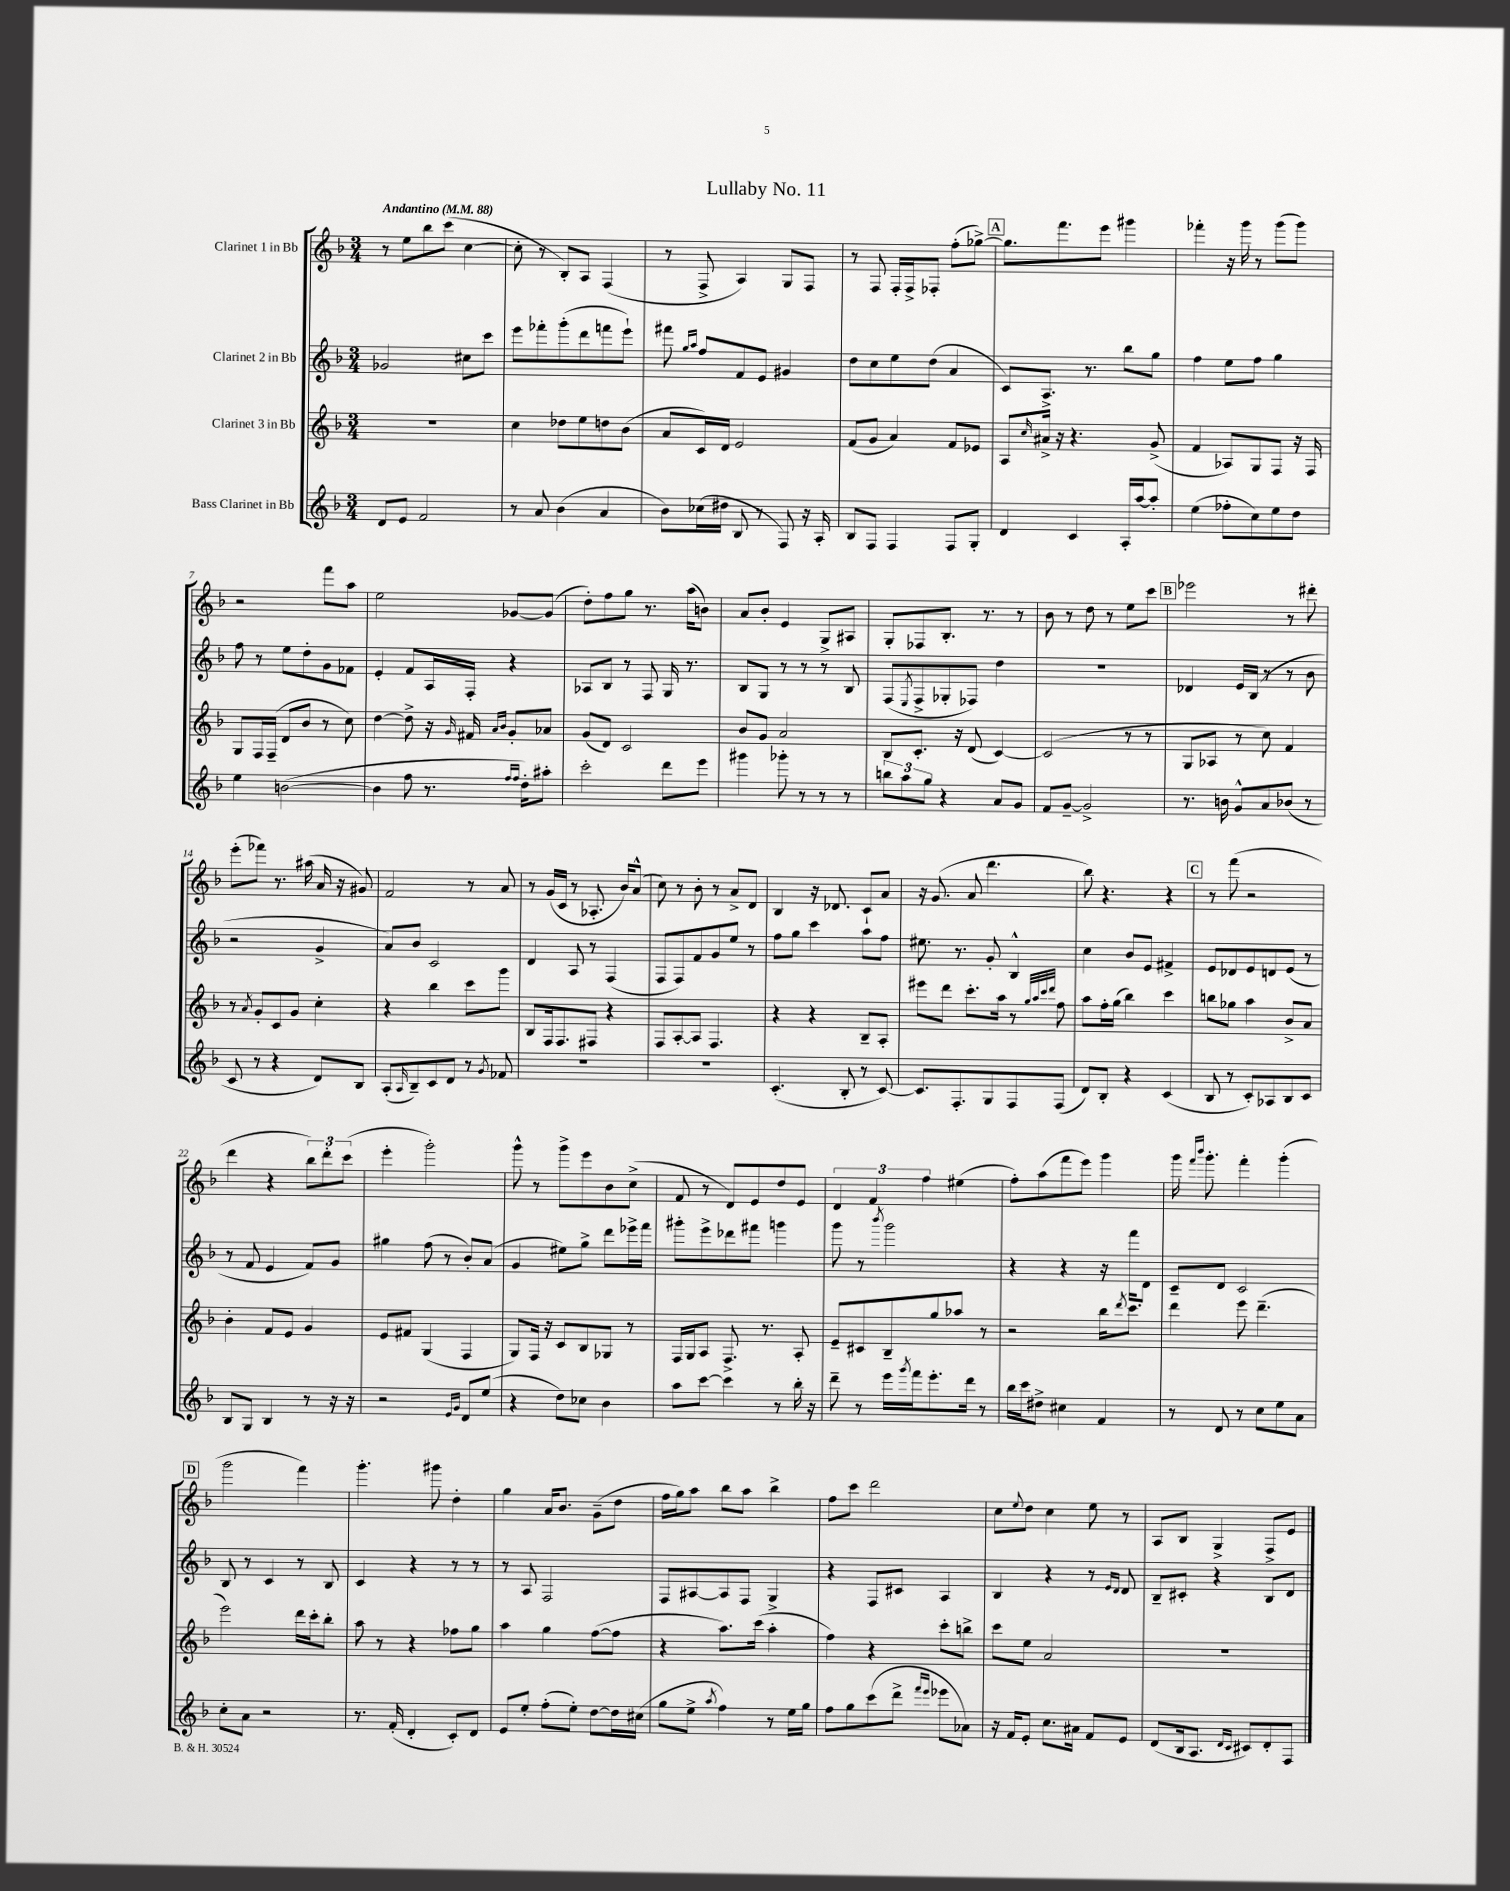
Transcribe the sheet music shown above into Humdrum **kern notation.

**kern	**kern	**kern	**kern
*staff4	*staff3	*staff2	*staff1
*clefG2	*clefG2	*clefG2	*clefG2
*k[b-]	*k[b-]	*k[b-]	*k[b-]
*M3/4	*M3/4	*M3/4	*M3/4
*MM88	*MM88	*MM88	*MM88
8d	2.r	2g-	8r
8e	.	.	8ee
2f	.	.	8bb-
.	.	.	(8ccc
.	.	8cc#	[4cc
.	.	8ccc	.
=	=	=	=
8r	4cc	8eee	8cc']
8a	.	8fff-'	8r
(4b-	8dd-	(8ggg'	8B-')
.	8ee	8ddd	8A
4a	8dd	8fff	(4F
.	(8b-	8eee`)	.
=	=	=	=
8b-)	8a	8fff#	8r
.	.	16qqgg	.
.	.	16qqaa	.
(16cc-	16c)	8ff	8F^
16dd#	16d	.	.
8B-	2e	8f	4A)
8r	.	8e	.
8F)	.	4g#	8G
16r	.	.	8F
16A'	.	.	.
=	=	=	=
8B-	(8f	8dd	8r
8F	8g	8cc	8F
4F	4a)	8ee	16F'
.	.	.	16F^
.	.	(8dd	8F-'
8F	8f	4a	(8ff'
8G'	8e-	.	[8gg-^)
=	=	=	=
4d	8A	8c)	8.gg-]
.	16qqcc	.	.
.	16a#^	8.A^	.
.	16r	.	8.fff
4c	4.r	.	.
.	.	8.r	.
.	.	.	8eee
16A'	.	8bb-	4ggg#
[16aa	.	.	.
8aa']	(8g^	8gg	.
=	=	=	=
(4ee	4f	4ff	4fff-'
8ff-'	8A-)	8ee	16r
.	.	.	16ggg
8cc)	8G	8ff	8r
8ee	8F	4gg	(8ggg
8dd	16r	.	8ggg)
.	16F	.	.
=	=	=	=
4ee	8G	8ff	2r
.	16F	8r	.
.	(16F~	.	.
([2b	8d	8ee	.
.	8b-	8dd'	.
.	8r	8g	8fff
.	8cc)	8f-	8aa
=	=	=	=
4b]	[4dd	4e'	2ee
8ff	8dd^]	8f	.
8.r	16r	16A	.
.	16qqg	.	.
.	16f#	16F'	.
.	16qqa	.	.
.	16qqb-	.	.
.	8g'	4r	[8g-
16qqff	.	.	.
16qqff	.	.	.
16dd')	.	.	.
8aa#'	8a-	.	(8g-]
=	=	=	=
2ccc'	(8g	8A-	8dd')
.	8d)	8B-	8ff
.	2c	8r	8gg
.	.	8F	8.r
8ddd	.	16G	.
.	.	8.r	(16aa
8eee	.	.	8b)
=	=	=	=
4ggg#	8b-	8B-	8a
.	8g	8G	8b-'
8ggg-'	2a	8r	4e
8r	.	8r	.
8r	.	8r	8G^
8r	.	8B-	8A#
=	=	=	=
12bb	8B-	(8F	8G'
12aa	.	.	.
.	.	8qE	.
.	8.c'	8F^	8F-
12gg	.	.	.
4r	.	8G-'	8.B-'
.	16r	.	.
.	(8d	8F-)	.
.	.	.	8.r
8a	[4c)	4dd	.
8g	.	.	8r
=	=	=	=
8f	(2c]	2.r	8b-
[8g~	.	.	8r
2g^]	.	.	8dd
.	.	.	8r
.	8r	.	8ee
.	8r	.	8ccc
=	=	=	=
8.r	8G	4d-	2eee-
.	8A-	.	.
16b	.	.	.
8g^^	8r	16e	.
.	.	(16B-	.
8a	8cc)	8r	.
(8b-	4f	8r	8r
8r	.	8b-	8ddd#'
=	=	=	=
8c	8r	2r	(8eee'
.	8qa	.	.
8r	8g'	.	8fff-)
4r	8c	.	8.r
.	8g	.	.
.	.	.	(16aa#
8d)	4cc'	4g^	16a
.	.	.	16r
8B-	.	.	8g#)
=	=	=	=
(8A'	4r	8a)	2f
16qqA	.	.	.
8B-~)	.	8b-	.
8c	4bb-	2c	.
8d	.	.	.
8r	8ccc	.	8r
8qg	.	.	.
8f-	8ggg	.	8a
=	=	=	=
2.r	8B-	4d	8r
.	16F	.	(16g
.	8.F	.	16c
.	.	8A	8r
.	8F#	8r	8.A-'
.	4r	(4F	.
.	.	.	16b-)
.	.	.	(8a^^
=	=	=	=
2.r	8F	8F	8cc)
.	[8A'	8F)	8r
.	8A]	8f	8b-'
.	4.F	8g	8r
.	.	8ee	8a^
.	.	8r	8d
=	=	=	=
(4.c'	4r	8ff	4B-
.	.	8gg	.
.	4r	4ccc	16r
.	.	.	8.d-
8B-'	.	.	.
8r	8B-~	8aa	8c`
[8c)	8A'	8ff	8a
=	=	=	=
8.c]	8eee#	8.ee#	16r
.	.	.	(8.g
.	8ddd	.	.
8.F'	.	8.r	.
.	8.ccc'	.	8a
8G	.	8g'	4.ddd
.	16aa	.	.
8F	8r	4B-^^	.
.	32qqgg	.	.
.	32qqaa	.	.
.	32qqccc	.	.
.	32qqddd	.	.
(8F	8ff	.	.
=	=	=	=
8d)	8aa	4cc	8bb-)
8B-'	16ff'	.	4.r
.	(16gg	.	.
4r	4bb-)	8b-	.
.	.	8e	.
(4c	4ccc	4f#^	4r
=	=	=	=
8B-	8bb	8e	8r
8r	8gg-	8d-	(8fff
8c')	4aa	8e	2r
8A-	.	8d	.
8B-	8b-^	(8e	.
8c	8a	8r	.
=	=	=	=
8B-	4b-'	8r	4ddd
8G	.	8f	.
4B-	8f	4e	4r
.	8e	.	.
8r	4g	8f)	12bb-)
.	.	.	12ddd'
16r	.	8g	.
.	.	.	(12ccc
16r	.	.	.
=	=	=	=
2r	8e	4gg#	4eee'
.	8f#	.	.
.	(4G	(8ff	2ggg')
.	.	8r	.
16qqe	.	.	.
16qqg	.	.	.
8d	4F	8b-')	.
(8ee	.	(8a	.
=	=	=	=
4r	8G)	4g	8ggg^^
.	16F	.	8r
.	16r	.	.
8dd)	8c	8ee#)	8ggg^
8cc-	8B-	8gg^	8eee
4b-	8G-	8ddd	8b-
.	8r	16eee-^	(8cc^
.	.	16fff	.
=	=	=	=
8aa	16F	8ggg#'	8f
.	16G	.	.
[8ccc	8A	8eee^	8r
4ccc]	8.F^	8ddd-	8d)
.	.	8fff#	8e
.	8.r	.	.
8r	.	4ggg	8dd
16bb-'	8A'	.	8e
16r	.	.	.
=	=	=	=
8ddd~	8e~	8ggg	6d
8r	8c#	8r	.
.	.	.	6f
.	.	8qbbb-	.
16eee	8B-~	2ggg	.
8qggg	.	.	.
16fff	.	.	.
.	.	.	6ff
8.eee'	8gg	.	.
.	8aa-	.	(4ee#
16ddd	.	.	.
8r	8r	.	.
=	=	=	=
16bb-	2r	4r	8ff')
16ccc	.	.	.
8dd#^	.	.	(8aa
4cc#	.	4r	8fff
.	.	.	8eee)
4f	16bb-	16r	4ggg
.	8qddd	.	.
.	8.ccc	16fff	.
.	.	8d	.
=	=	=	=
8r	4ddd	8c~	16ggg
.	.	.	16qqfff
.	.	.	16qqbbb-
.	.	.	8.ggg'
8d	.	8d	.
8r	8eee	2c	4fff'
8cc	(4.ddd~	.	.
8ee	.	.	(4ggg'
8a	.	.	.
=	=	=	=
8cc'	2eee)	8B-	2ggg
8a	.	8r	.
2r	.	4c	.
.	16ddd	8r	4fff)
.	16ccc'	.	.
.	8bb-'	8B-	.
=	=	=	=
8.r	8aa	4c	4.ggg'
.	8r	.	.
(16f'	.	.	.
4d'	4r	4r	.
.	.	.	8ggg#
8c')	8ff-	8r	4dd'
8d	8gg	8r	.
=	=	=	=
8e	4aa	8r	4gg
8ee'	.	8A	.
(8ff'	4gg	2F	16a
.	.	.	8.b-
8ee')	.	.	.
[8dd	([8ff	.	(8g~
16dd]	8ff]	.	8dd
(16cc#	.	.	.
=	=	=	=
8gg	4r	8F	16ff
.	.	.	16gg)
8ee^	.	[8A#	8aa
8qaa	.	.	.
4ff)	8.aa)	8A#]	8bb-
.	.	8F	8aa
.	(16ccc	.	.
8r	4aa'	4G^	4bb-^
16ee	.	.	.
16gg	.	.	.
=	=	=	=
8ff	4ff)	4r	8ff
8gg	.	.	8ccc
(8ccc	4r	8F	2ddd
8ddd^	.	8c#	.
16qqfff	.	.	.
16qqeee	.	.	.
8eee-	8ccc'	4A	.
8a-)	8bb^	.	.
=	=	=	=
16r	8ccc	4B-	8cc
16f	.	.	.
.	.	.	8qqee
8e'	8ee	.	8dd
8.cc	2a	4r	4cc
16a#	.	.	.
8f	.	8r	8ee
.	.	16qqe	.
.	.	16qqd	.
8e	.	8d	8r
=	=	=	=
(8d	2.r	8B-~	8A
16B-	.	8c#'	8B-
8.A	.	.	.
.	.	4r	4G^
16qqd	.	.	.
16qqc	.	.	.
8c#)	.	.	.
8d'	.	8B-	8F^
8F	.	8d	8e
==	==	==	==
*-	*-	*-	*-
